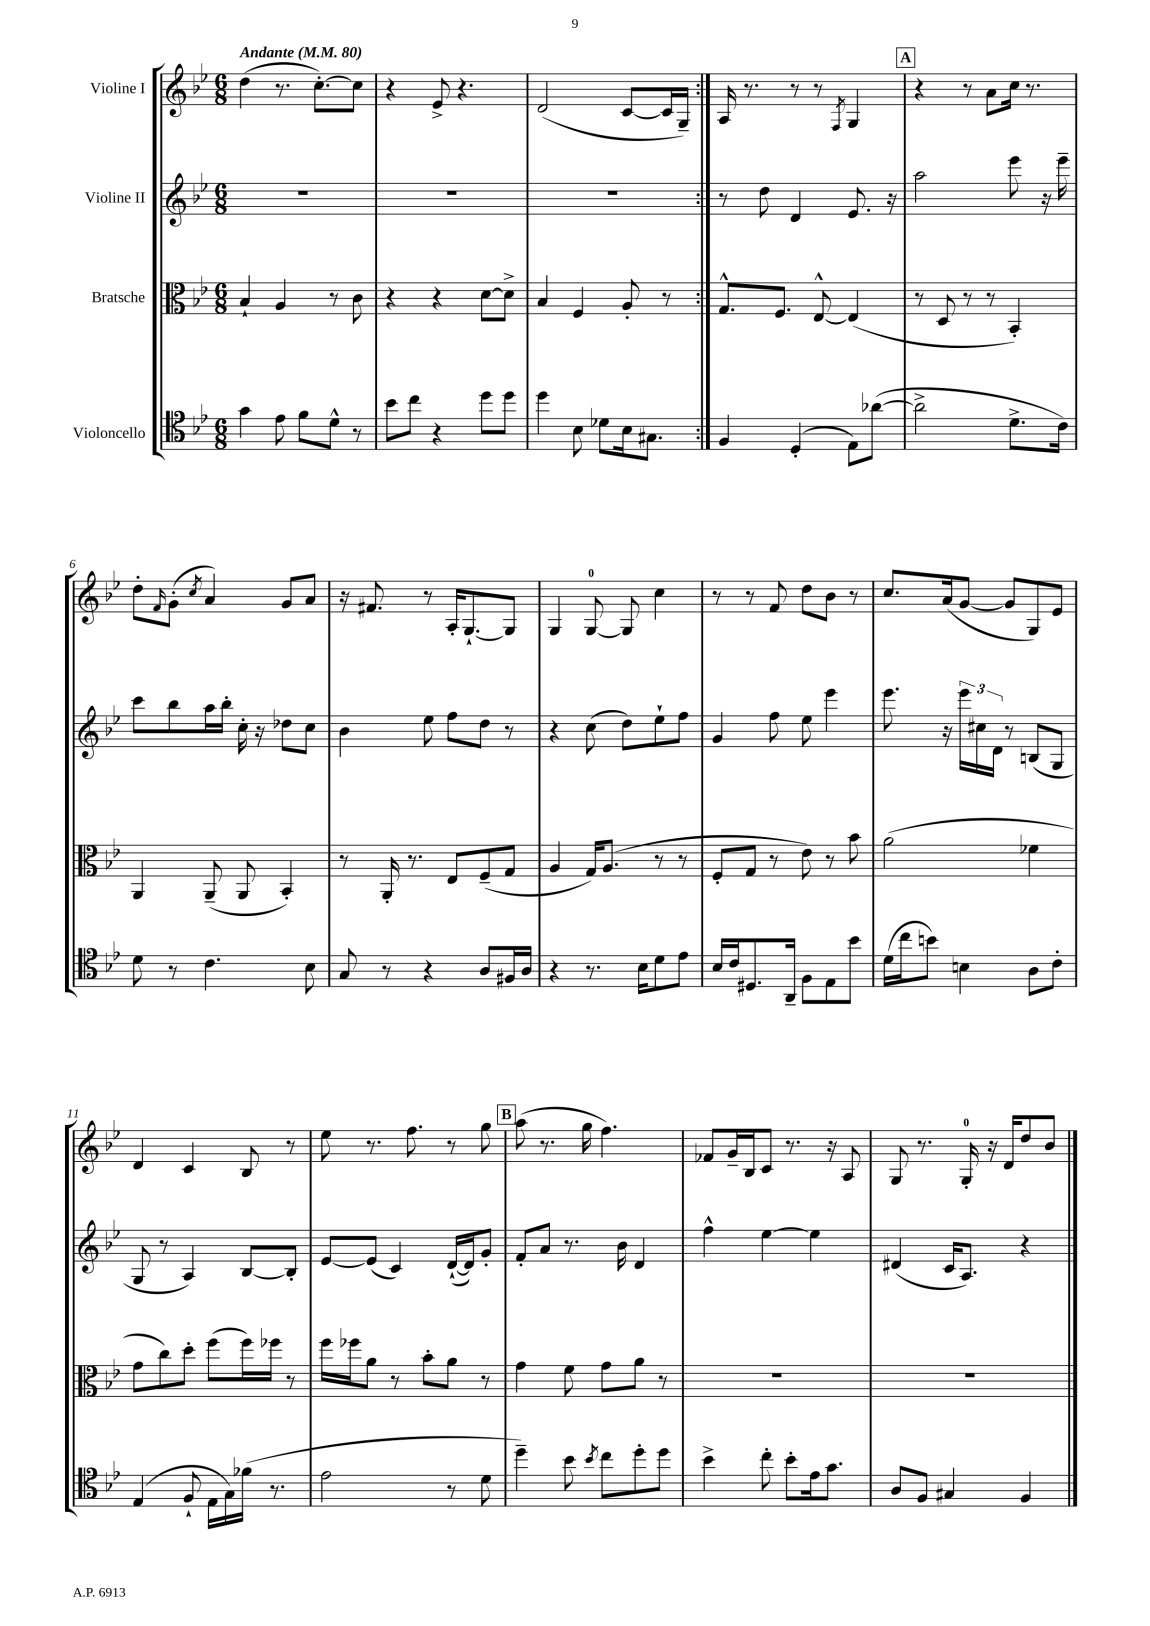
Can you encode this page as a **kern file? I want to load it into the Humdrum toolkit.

**kern	**kern	**kern	**kern
*part4	*part3	*part2	*part1
*staff4	*staff3	*staff2	*staff1
*I"Violoncello	*I"Bratsche	*I"Violine II	*I"Violine I
*clefC4	*clefC3	*clefG2	*clefG2
*k[b-e-]	*k[b-e-]	*k[b-e-]	*k[b-e-]
*M6/8	*M6/8	*M6/8	*M6/8
*MM80	*MM80	*MM80	*MM80
=1	=1	=1	=1
!	!	!	!LO:TX:a:B:t=Andante
4g\	4B-`/	2.r	(4dd\
8e-\	4A/	.	8.r
8f\L	.	.	.
.	.	.	[8.cc'\L)
8d^^\J	8r	.	.
8r	8c\	.	8cc\J]
=2	=2	=2	=2
8b-\L	4r	2.r	4r
8cc\J	.	.	.
4r	4r	.	8e-^/
.	.	.	4.r
8dd\L	[8d\L	.	.
8dd\J	8d^\J]	.	.
=3	=3	=3	=3
4dd\	4B-/	2.r	(2d/
8B-\	4F/	.	.
8d-X\L	.	.	.
16B-\k	8A'/	.	[8c/L
8.G#X\J	.	.	.
.	8r	.	16c/L]
.	.	.	16G~/JJ)
=4:|!	=4:|!	=4:|!	=4:|!
4F/	8.G^^/L	8r	16A/
.	.	.	8.r
.	.	8dd\	.
.	8.F/J	.	.
(4D'/	.	4d/	8r
.	[8E-^^/	.	8r
.	.	.	8qF/
8E-\L)	(4E-/]	8.e-/	4G/
([8a-X\J	.	.	.
.	.	16r	.
!!LO:REH:place=s1:t=A
=5	=5	=5	=5
2a-^\]	8r	2aa\	4r
.	8D/	.	.
.	8r	.	8r
.	8r	.	8a\L
8.d^\L	4BB-'/)	8eee-\	16cc\Jk
.	.	.	8.r
.	.	16r	.
16c\Jk)	.	16eee-~\	.
!!LO:LB:g=z
=6	=6	=6	=6
8d\	4AA/	8ccc\L	8dd'\L
.	.	.	16qqf/
8r	.	8bb-\	(8g'\J
.	.	.	8qcc/
4.c\	(8AA~/	16aa\L	4a/)
.	.	16bb-'\JJ	.
.	8AA/	16cc'\	.
.	.	16r	.
.	4BB-'/)	8dd-X\L	8g/L
8B-\	.	8cc\J	8a/J
=7	=7	=7	=7
8G/	8r	4b-\	16r
.	.	.	8.f#X/
8r	16AA'/	.	.
.	8.r	.	.
4r	.	8ee-\	8r
.	8E-/L	8ff\L	16A'/KL
.	.	.	[8.G`/
8A/L	(8F~/	8dd\J	.
16F#X/L	8G/J	8r	8G/J]
16A/JJ	.	.	.
=8	=8	=8	=8
4r	4A/	4r	4G/
8.r	16G/KL)	(8cc\	[8G/
.	(8.A/J	.	.
.	.	8dd\L)	8G/]
16B-\KL	.	.	.
8d\	8r	8ee-`\	4cc\
8e-\J	8r	8ff\J	.
=9	=9	=9	=9
16B-/LL	8F'/L	4g/	8r
16c/J	.	.	.
8.D#X/	8G/J	.	8r
.	8r	8ff\	8f/
16AA~/Jk	.	.	.
8F\L	8e-\)	8ee-\	8dd\L
8E-\	8r	4eee-\	8b-\J
8b-\J	8b-\	.	8r
=10	=10	=10	=10
(16d\LL	(2a\	8.eee-\	8.cc/L
16cc\J	.	.	.
8bn\J)	.	.	.
.	.	16r	(16a/k
4Bn\	.	24eee-\LL	[8g/J
.	.	24cc#X\	.
.	.	24d\JJ	.
.	.	8r	8g/L]
8A\L	4f-X\	(8Bn/L	8G/)
8c'\J	.	8G/J	8e-/J
!!LO:LB:g=z
=11	=11	=11	=11
(4E-/	8g\L	8G/	4d/
.	8cc\)	8r	.
8F`/	8dd'\J	4A/)	4c/
16E-\LL	(8ff\L	.	.
16G\)	.	.	.
(16f-X\JJ	16ff\L)	[8B-/L	8B-/
8.r	16ff-X\JJ	.	.
.	8r	8B-'/J]	8r
=12	=12	=12	=12
2e-\	16ff\LL	[8e-/L	8ee-\
.	16ff-X\J	.	.
.	8a\J	(8e-/J]	8.r
.	8r	4c/)	.
.	.	.	8.ff\
.	8b-'\L	.	.
8r	8a\J	([16d`/LL	8r
.	.	16d/J])	.
8d\	8r	8g'/J	8gg\
!!LO:REH:place=s1:t=B
=13	=13	=13	=13
4dd~\)	4g\	8f'/L	(8aa\
.	.	8a/J	8.r
8b-\	8f\	8.r	.
.	.	.	16gg\
8qb-/	.	.	.
8cc\L	8g\L	.	4.ff\)
.	.	16b-\	.
8dd'\	8a\J	4d/	.
8dd\J	8r	.	.
=14	=14	=14	=14
4b-^\	2.r	4ff^^\	8f-X/L
.	.	.	16g~/L
.	.	.	16B-/J
8cc'\	.	[4ee-\	8c/J
8b-'\L	.	.	8.r
16e-\k	.	4ee-\]	.
8.g\J	.	.	16r
.	.	.	8A/
=15	=15	=15	=15
8A/L	2.r	(4d#X/	8G/
8F/J	.	.	8.r
4G#X/	.	16c/KL	.
.	.	8.A/J)	16G'/
.	.	.	16r
.	.	.	16d/KL
4F/	.	4r	8dd/
.	.	.	8b-/J
==	==	==	==
*-	*-	*-	*-
